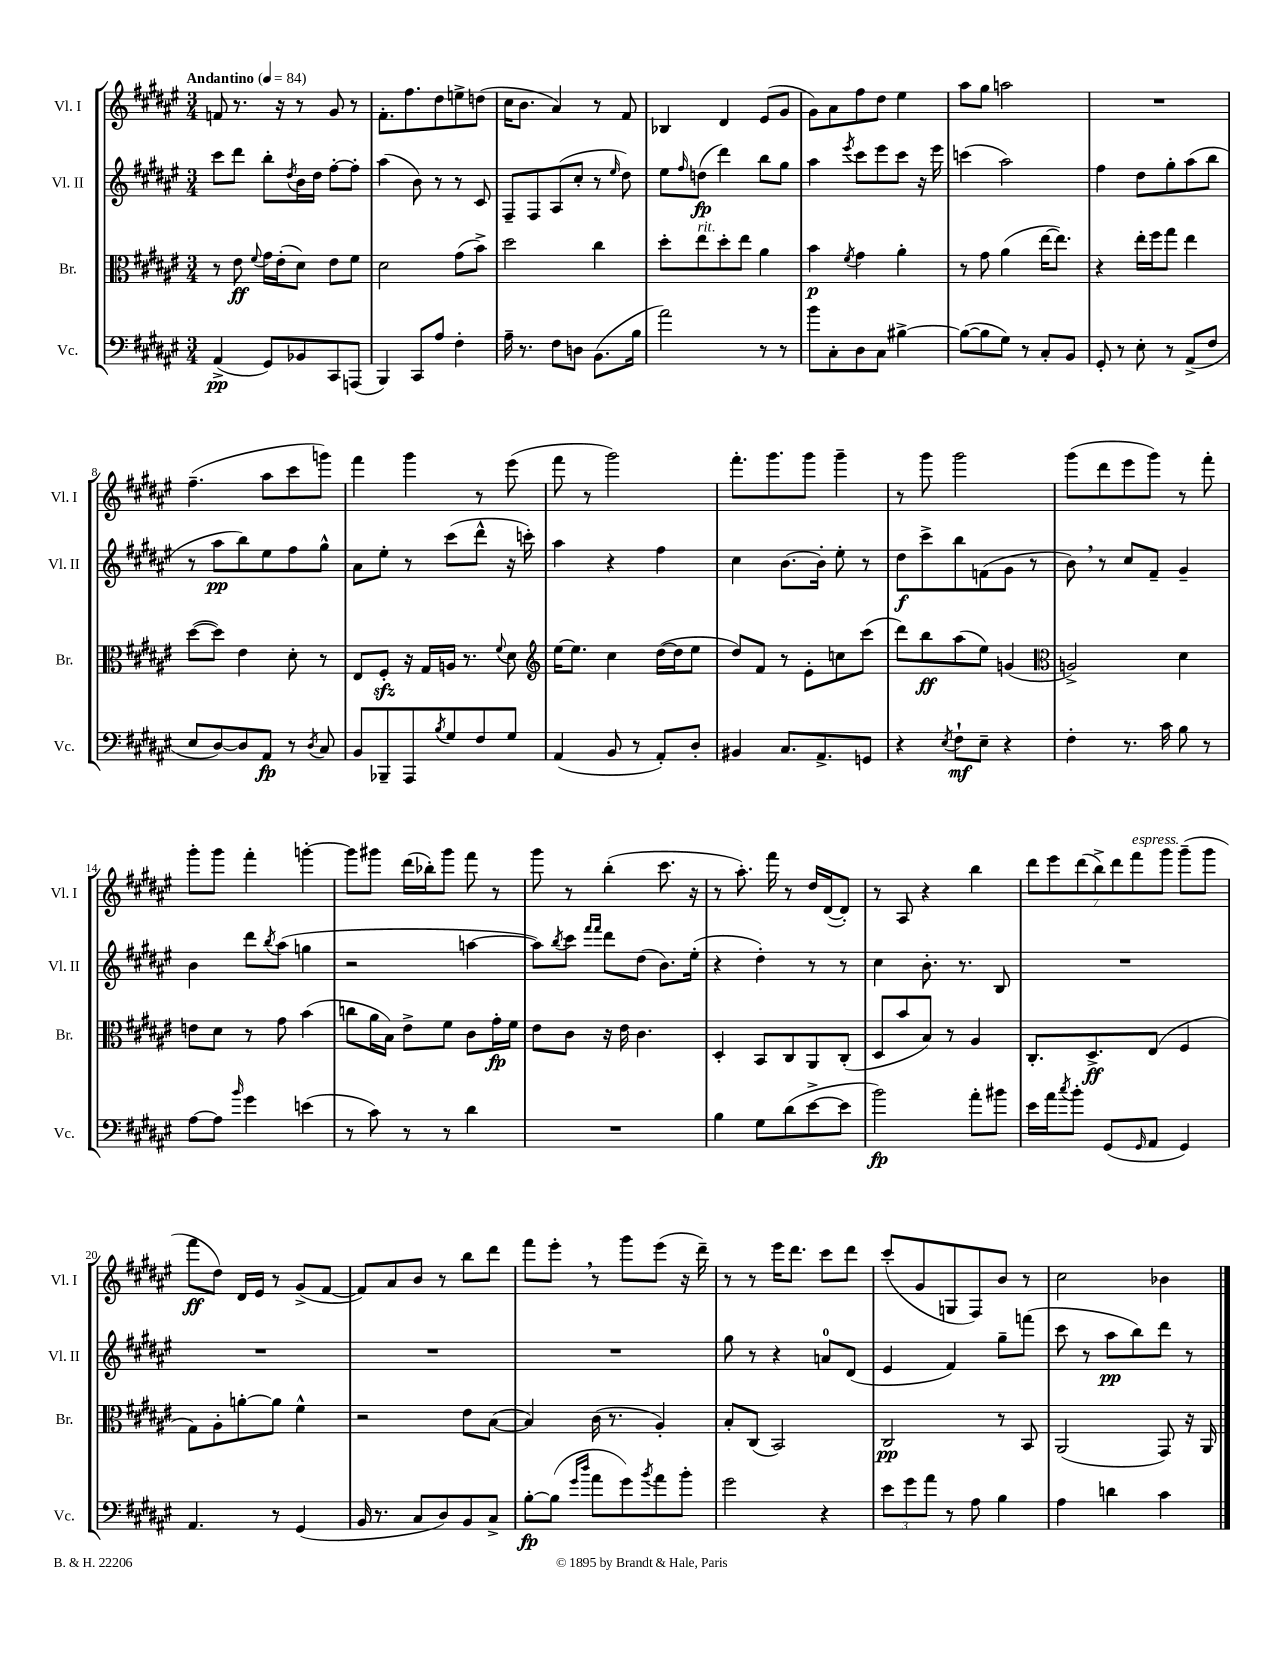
<<
\new StaffGroup <<
\new Staff = "s0" \with { instrumentName = "Vl. I" shortInstrumentName = "Vl. I" } {
    \clef treble \key fis \major \numericTimeSignature \time 3/4 \tempo "Andantino" 4 = 84
    f'8 r8. r16 r8 gis'8 r8 |
    fis'8.-. fis''8. dis''8 e''8-> d''8( |
    cis''16 b'8. ais'4) r8 fis'8 |
    bes4 dis'4 eis'8( gis'8 |
    gis'8) ais'8 fis''8 dis''8 eis''4 |
    ais''8 gis''8 a''2 |
    R2. |
    fis''4.--( ais''8 cis'''8 g'''8) |
    fis'''4 gis'''4 r8 eis'''8( |
    fis'''8 r8 gis'''2) |
    fis'''8.-. gis'''8. gis'''8 gis'''4-- |
    r8 gis'''8 gis'''2 |
    gis'''8( dis'''8 eis'''8 gis'''8) r8 fis'''8-. |
    gis'''8-. gis'''8 fis'''4-. g'''4~-. |
    g'''8 gis'''8 dis'''16( bes''16-.) gis'''8 fis'''8 r8 |
    gis'''8 r8 b''4-.( cis'''8. r16 |
    r8 ais''8.-.) fis'''16 r8 dis''16 dis'16~( dis'8-.) |
    r8 ais8 r4 b''4 |
    \tuplet 7/4 { dis'''8 eis'''8 dis'''8( b''8->) dis'''8 fis'''8^\markup { \italic "espress." } gis'''8 } gis'''8--( gis'''8 |
    fis'''8\ff dis''8) dis'16 eis'16 r8 gis'8->( fis'8~ |
    fis'8) ais'8 b'8 r8 b''8 dis'''8 |
    fis'''8 eis'''8-. \breathe r8 gis'''8 eis'''8( r16 dis'''16--) |
    r8 r8 eis'''16 dis'''8. cis'''8 dis'''8 |
    cis'''8-.( gis'8 g8 fis8) b'8 r8 |
    cis''2 bes'4 \bar "|." |
}
\new Staff = "s1" \with { instrumentName = "Vl. II" shortInstrumentName = "Vl. II" } {
    \clef treble \key fis \major \numericTimeSignature \time 3/4
    cis'''8 dis'''8 b''8-. \acciaccatura { dis''8 } b'16 dis''16 fis''8~-. fis''8-. |
    ais''4( b'8) r8 r8 cis'8 |
    fis8-- fis8 ais8( cis''8-. r8 \grace { eis''16 } dis''8) |
    eis''8 \grace { fis''16 } d''8\fp( dis'''4) b''8 gis''8 |
    ais''4 \acciaccatura { eis'''8 } cis'''8 eis'''8 cis'''8 r16 eis'''16 |
    c'''4( ais''2) |
    fis''4 dis''8 gis''8-. ais''8( b''8 |
    r8 ais''8\pp b''8) eis''8 fis''8 gis''8-^ |
    ais'8 eis''8-. r8 cis'''8( dis'''8-^ r16 c'''16-.) |
    ais''4 r4 fis''4 |
    cis''4 b'8.~ b'16-. eis''8-. r8 |
    dis''8\f cis'''8-> b''8 f'8( gis'8 r8 |
    b'8) \breathe r8 cis''8 fis'8-- gis'4-- |
    b'4 dis'''8 \acciaccatura { b''8 } ais''8( g''4 |
    r2 a''4~ |
    a''8) \acciaccatura { b''8 } cis'''8 \grace { fis'''16 fis'''16 } dis'''8 dis''8( b'8.) eis''16-.( |
    r4 dis''4-.) r8 r8 |
    cis''4 b'8.-. r8. b8 |
    R2. |
    R2. |
    R2. |
    R2. |
    gis''8 r8 r4 a'8-0 dis'8( |
    eis'4 fis'4) gis''8-- f'''8( |
    cis'''8 r8 ais''8\pp b''8) dis'''8 r8 \bar "|." |
}
\new Staff = "s2" \with { instrumentName = "Br." shortInstrumentName = "Br." } {
    \clef alto \key fis \major \numericTimeSignature \time 3/4
    r8 eis'8\ff \appoggiatura { fis'8 } gis'16 eis'16-.( dis'8) eis'8 fis'8 |
    dis'2 gis'8( b'8->) |
    dis''2 cis''4 |
    dis''8-. eis''8^\markup { \italic "rit." } dis''8-. eis''8 ais'4 |
    b'4\p \acciaccatura { fis'8 } gis'4 ais'4-. |
    r8 gis'8 ais'4( eis''16~ eis''8.) |
    r4 eis''16-. fis''16 gis''8 eis''4 |
    dis''8~( dis''8) eis'4 dis'8-. r8 |
    eis8 fis8-.\sfz r16 gis16 a16 r8. \appoggiatura { fis'8 } dis'8 |
    \clef treble eis''16~ eis''8. cis''4 dis''16~( dis''16 eis''8 |
    dis''8) fis'8 r8 eis'8-. c''8 cis'''8( |
    dis'''8) b''8\ff ais''8( eis''8) g'4( |
    \clef alto a2->) dis'4 |
    e'8 dis'8 r8 gis'8 b'4( |
    c''8 ais'16 b16) eis'8-> fis'8 cis'8 gis'16-.\fp fis'16 |
    eis'8 cis'8 r16 eis'16 cis'4. |
    dis4-. b,8 cis8 ais,8 cis8-.( |
    dis8 b'8 b8) r8 ais4 |
    cis8.-. dis8.->\ff eis8( fis4 |
    gis8) ais8-. a'8~-. a'8 fis'4-^ |
    r2 eis'8 b8~( |
    b4) cis'16( r8. ais4-.) |
    b8-. cis8( b,2) |
    cis2\pp r8 b,8 |
    ais,2( gis,8) r16 ais,16 \bar "|." |
}
\new Staff = "s3" \with { instrumentName = "Vc." shortInstrumentName = "Vc." } {
    \clef bass \key fis \major \numericTimeSignature \time 3/4
    ais,4->\pp( gis,8) bes,8 cis,8 a,,8( |
    b,,4) cis,8 ais8 fis4-. |
    ais16-- r8. fis8 d8 b,8.( b16 |
    ais'2) r8 r8 |
    b'8 cis8-. dis8 cis8 bis4~-> |
    bis8~( bis8 gis8) r8 cis8-. b,8 |
    gis,8-. r8 eis8-. r8 ais,8->( fis8 |
    eis8 dis8~) dis8 ais,8\fp r8 \acciaccatura { dis8 } cis8 |
    b,8 bes,,8-- ais,,8 \acciaccatura { b8 } gis8 fis8 gis8 |
    ais,4( b,8 r8 ais,8-.) dis8-. |
    bis,4 cis8. ais,8.-> g,8 |
    r4 \acciaccatura { eis8 } fis8-!\mf eis8-- r4 |
    fis4-. r8. cis'16 b8 r8 |
    ais8~ ais8 \grace { b'16 } gis'4 e'4( |
    r8 cis'8) r8 r8 dis'4 |
    R2. |
    b4 gis8 dis'8( eis'8~-> eis'8 |
    b'2\fp) ais'8-. bis'8 |
    eis'16 ais'16 \acciaccatura { cis''8 } b'8-. gis,8( \grace { gis,16 } ais,8 gis,4) |
    ais,4. r8 gis,4( |
    b,16 r8. cis8 dis8) b,8 cis8-> |
    b8~-.\fp b8( \grace { gis'16 dis''16 } ais'8 gis'8) \acciaccatura { b'8 } ais'8 b'8-. |
    gis'2 r4 |
    \tuplet 3/2 { eis'8 gis'8 ais'8 } r8 ais8 b4 |
    ais4 d'4 cis'4 \bar "|." |
}
>>
>>
